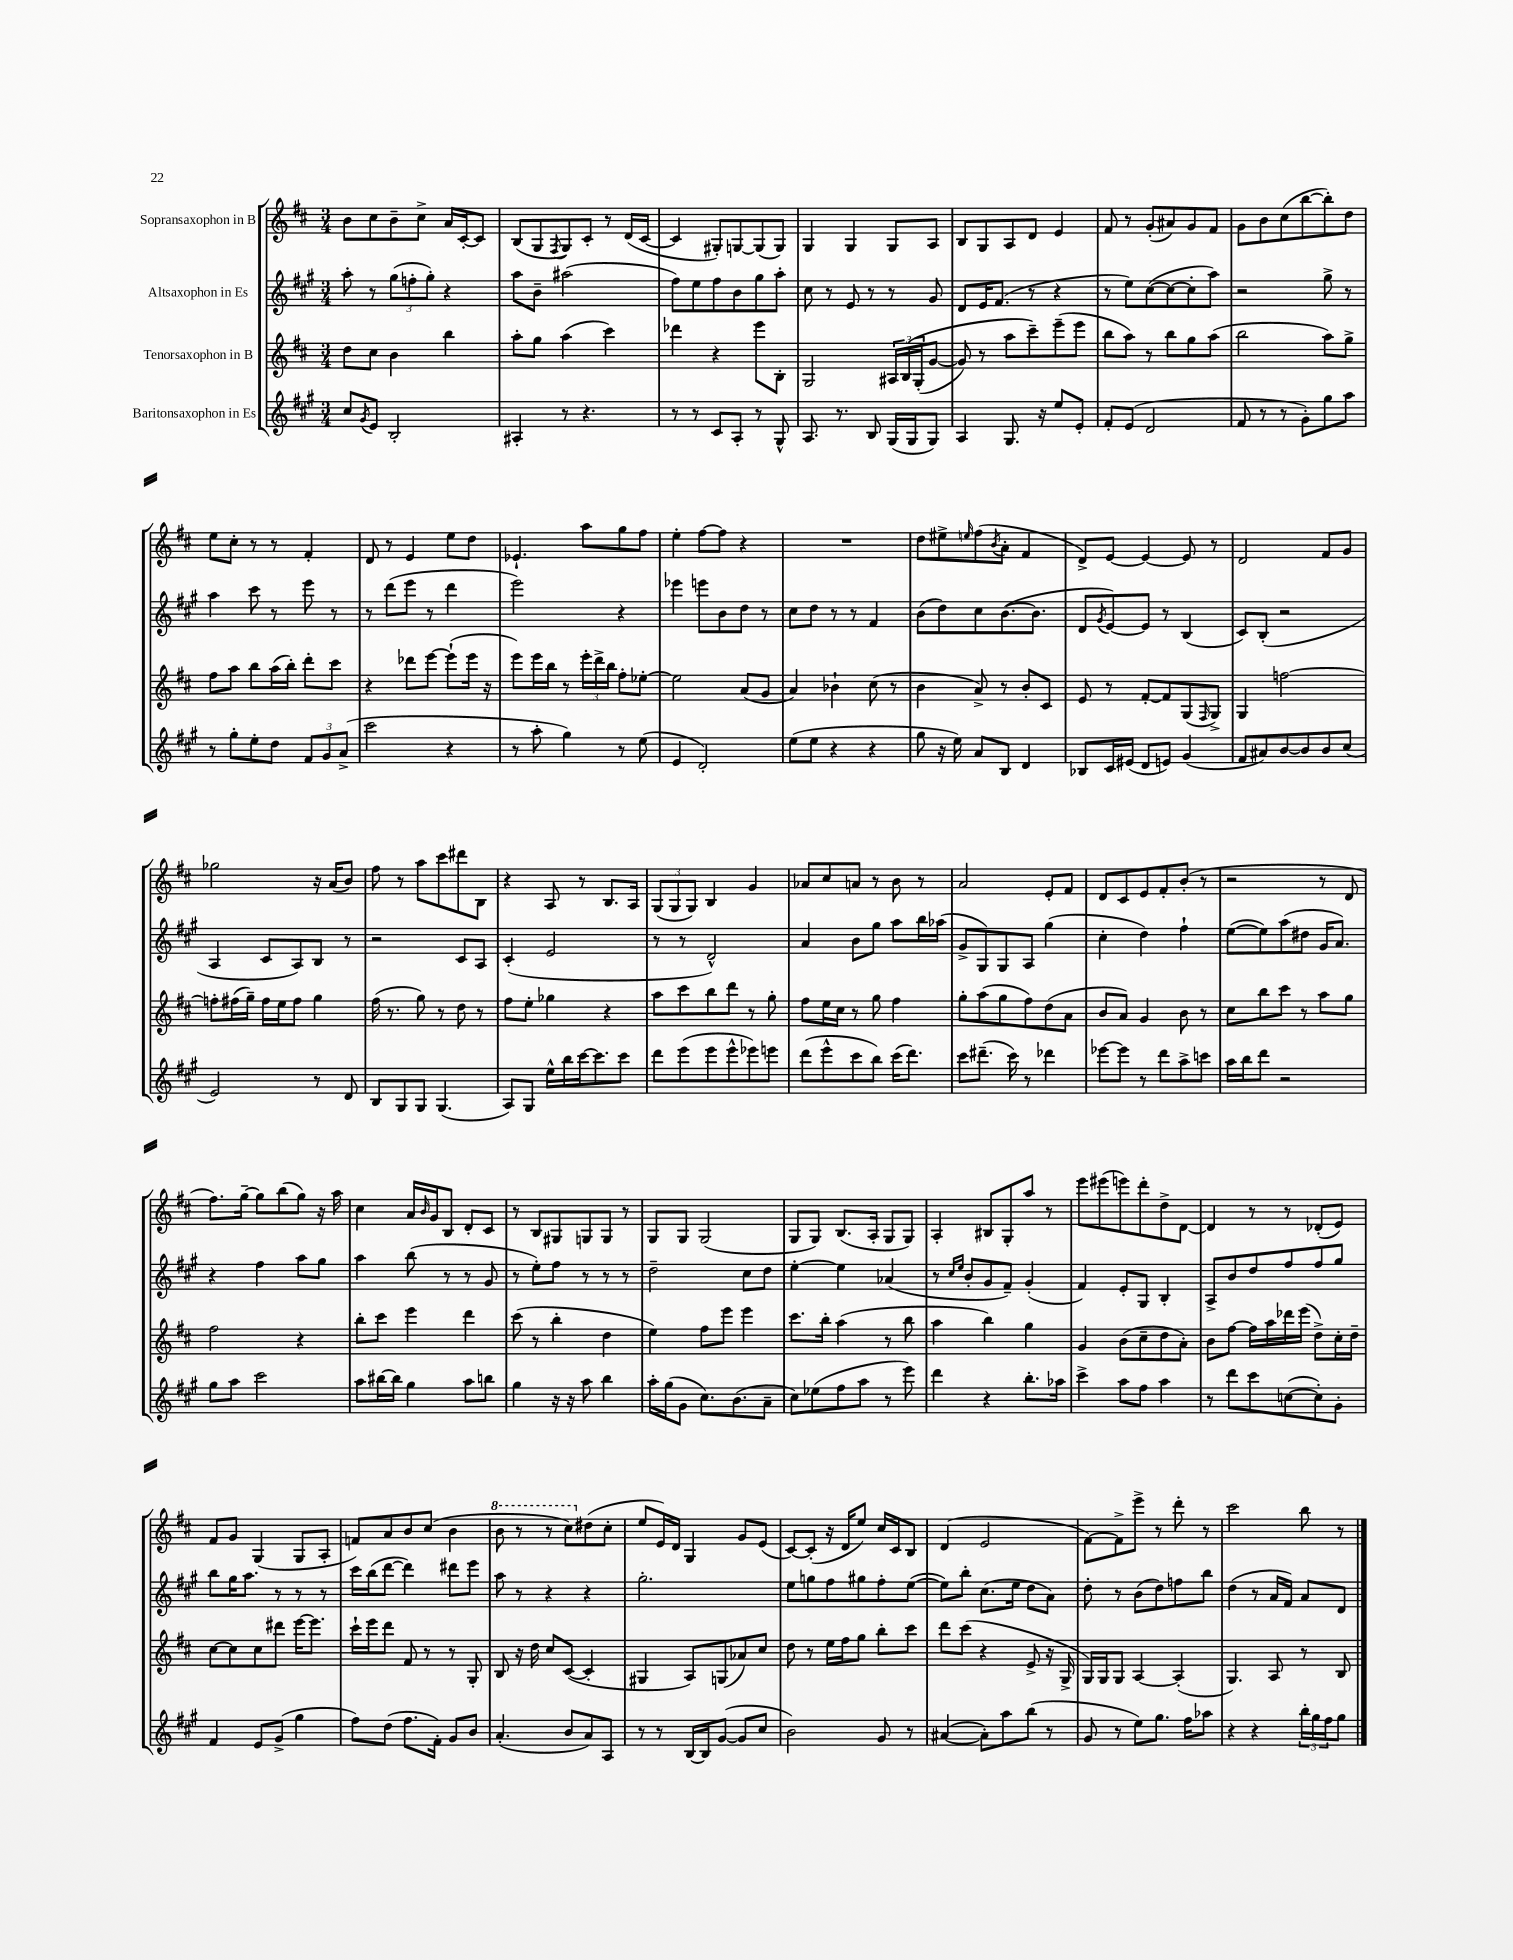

**kern	**kern	**kern	**kern
*staff4	*staff3	*staff2	*staff1
*clefG2	*clefG2	*clefG2	*clefG2
*k[f#c#g#]	*k[f#c#]	*k[f#c#g#]	*k[f#c#]
*M3/4	*M3/4	*M3/4	*M3/4
8cc#/L	8dd\L	8aa'\	8b\L
8qg#/	.	.	.
8e/J	8cc#\J	8r	8cc#\
2B'/	4b\	(12gg#\L	8b~\
.	.	12ff'\	.
.	.	.	8cc#^\J
.	.	12gg#'\J)	.
.	4bb\	4r	16a/LL
.	.	.	[16c#'/J
.	.	.	8c#/]J
=	=	=	=
4A#'/	8aa'\L	8aa\L	(8B/L
.	8gg\J	8b~\J	8G/
.	.	.	8qF#/
8r	(4aa\	(2aa#\	8G/)
4.r	.	.	8c#'/J
.	4ccc#\)	.	8r
.	.	.	(16d/LL
.	.	.	[16c#/JJ
=	=	=	=
8r	4ddd-\	8ff#\L)	4c#/]
8r	.	8ee\	.
8c#/L	4r	8ff#\	8G#'/L)
8A'/J	.	8b\	[8G/
8r	8eee\L	8gg#\	(8G/]
8G#^^/	8B'\J	8aa'\J	8G/J)
=	=	=	=
8.A/	2G/	8cc#\	4G/
.	.	8r	.
8.r	.	.	.
.	.	8e/	4G/
8B/	.	8r	.
(16G#/LL	24A#/LL	8r	8G/L
.	&(24B/	.	.
16G#/J	.	.	.
.	(24G'/J	.	.
8G#/J)	[8g/J	8g#/	8A/J
=	=	=	=
4A/	8g/])	8d/L	8B/L
.	8r	16e/K	8G/
.	.	(8.f#/J	.
8.G#/	8aa\L	.	8A/
.	8ccc#~\&)	8r	8d/J
16r	.	.	.
8ee/L	(8eee~\	4r	4e/
8e'/J	8eee\J	.	.
=	=	=	=
8f#'/L	8bb\L	8r	8f#/
(8e/J	8aa\J)	8ee\L)	8r
2d/	8r	([8cc#\	(8g'/L
.	8bb\L	8cc#\_	8a#/)
.	8gg\	8cc#'\]	8g/
.	(8aa\J	8aa\J)	8f#/J
=	=	=	=
8f#/	2bb\	2r	8g\L
8r	.	.	8b\
8r	.	.	(8cc#\
8g#'\L)	.	.	[8bb\
8gg#\	8aa\L)	8gg#^\	8bb'\])
8aa\J	8gg^\J	8r	8dd\J
=	=	=	=
8r	8ff#\L	4aa\	8ee\L
8gg#'\L	8aa\J	.	8cc#'\J
8ee'\	8bb\L	8ccc#\	8r
8dd\J	(16aa\L	8r	8r
.	16bb'\JJ)	.	.
12f#/L	8ddd'\L	8eee\	4f#'/
12g#/	.	.	.
.	8ccc#\J	8r	.
(12a^/J	.	.	.
=	=	=	=
2ccc#\	4r	8r	8d/
.	.	(8ddd\L	8r
.	8ddd-\L	8eee\J	4e/
.	[8eee\J	8r	.
4r	(8eee`\]L	4ddd\	8ee\L
.	16eee\Jk	.	8dd\J
.	16r	.	.
=	=	=	=
8r	8eee\L)	2eee\)	4.e-`/
8aa'\	16eee\L	.	.
.	16bb\JJ	.	.
4gg#\)	8r	.	.
.	24eee'\LL	.	8aa\L
.	24ddd^\	.	.
.	24bb\JJ	.	.
8r	8ff#'\L	4r	8gg\
(8ee\	[8ee-'\J	.	8ff#\J
=	=	=	=
4e/	2ee-\]	4eee-\	4ee'\
2d'/)	.	8eee\L	[8ff#\L
.	.	8b\	8ff#\]J
.	(8a/L	8dd\J	4r
.	8g/J	8r	.
=	=	=	=
(8ee\L	4a/)	8cc#\L	2.r
8ee\J	.	8dd\J	.
4r	4b-`\	8r	.
.	.	8r	.
4r	(8cc#\	4f#/	.
.	8r	.	.
=	=	=	=
8gg#\	4b\	(8b\L	8dd\L
16r	.	8dd\)	8ee#^\
16ee\)	.	.	.
.	.	.	16qqee/
8a/L	8a^/)	8cc#\	(8ff#\
.	.	.	8qb/
8B/J	8r	([8.b\	8a'\J
4d/	8b'/L	.	4f#/
.	.	8.b\]J	.
.	8c#/J	.	.
=	=	=	=
8B-/L	8e/	8d/L	8d^/L)
.	.	8qg#/	.
16c#/L	8r	[8e/)	[8e/J
(16e#/JJ	.	.	.
8d/L	[8f#'/L	8e/]J	4e/_
8e/J)	8f#/]	8r	.
(4g#/	(8G/	(4B/	8e/]
.	16qqF#/	.	.
.	8G^/J)	.	8r
=	=	=	=
8f#/L	4G/	8c#/L)	2d/
8a#/)	.	(8B'/J	.
[8b/	[2ff\	2r	.
8b/]	.	.	.
8b/	.	.	8f#/L
(8cc#/J	.	.	8g/J
=	=	=	=
2e/)	8ff'\]L	4A/	2gg-\
.	(16ff#\L	.	.
.	16gg~\JJ)	.	.
.	16ff#\LL	8c#/L	.
.	16ee\J	.	.
.	8ff#\J	8A/)	.
8r	4gg\	8B/J	16r
.	.	.	(16a/LK
8d/	.	8r	8b/J)
=	=	=	=
8B/L	(16ff#\	2r	8ff#\
.	8.r	.	.
8G#/	.	.	8r
8G#/J	8gg\)	.	8aa\L
(4.G#/	8r	.	8ccc#\
.	8dd\	8c#/L	8ddd#\
.	8r	8A/J	8B\J
=	=	=	=
8A/L)	8ff#\L	(4c#'/	4r
8G#/J	8ee'\J	.	.
16ee^^\LL	4gg-\	2e/	8A/
16bb\	.	.	.
[16ccc#\J	.	.	8r
8.ccc#\]	.	.	.
.	4r	.	8.B/L
8ccc#\J	.	.	.
.	.	.	16A/Jk
=	=	=	=
8ddd\L	8aa\L	8r	(12G/L
.	.	.	12G/
(8eee\	8ccc#\	8r	.
.	.	.	12G/J)
8eee\	8bb\	2d^^/)	4B/
8eee^^\	8ddd\J	.	.
8eee-\)	8r	.	4g/
8eee\J	8gg'\	.	.
=	=	=	=
(8ddd\L	8ff#\L	4a/	8a-/L
8eee^^\	16ee\L	.	8cc#/
.	16cc#\JJ	.	.
8ccc#\	8r	8b\L	8a/J
8bb\J)	8gg\	8gg#\J	8r
(16ccc#\LK	4ff#\	8aa\L	8b\
8.ddd\J)	.	.	.
.	.	16bb\L	8r
.	.	(16aa-\JJ	.
=	=	=	=
8ccc#\L	8gg'\L	8g#^/L	2a/
(8.ddd#~\J	(8aa\	8G#/)	.
.	8gg\	8G#/	.
16ccc#\)	.	.	.
8r	8ff#\)	8A/J	.
4ddd-\	(8dd\	(4gg#\	8e'/L
.	8a\J	.	8f#/J
=	=	=	=
[8eee-\L	8b/L	4cc#'\	8d/L
8eee-\]J	8a/J)	.	8c#/
8r	4g/	4dd\)	8e/
8ddd\L	.	.	8f#'/
8aa^\	8b\	4ff#`\	(8b'/J
8ccc\J	8r	.	8r
=	=	=	=
16aa\LL	8cc#\L	([8ee\L	2r
16bb\J	.	.	.
8ddd\J	8bb\	8ee\])	.
2r	8ccc#\J	(8aa\	.
.	8r	8dd#\J	.
.	8aa\L	16g#/LK	8r
.	.	8.a/J)	.
.	8gg\J	.	8d/
=	=	=	=
8gg#\L	2ff#\	4r	8.ff#\L)
8aa\J	.	.	.
.	.	.	[16gg~\Jk
2ccc#\	.	4ff#\	8gg\]L
.	.	.	(8bb\
.	4r	8aa\L	8gg\J)
.	.	8gg#\J	16r
.	.	.	16aa\
=	=	=	=
8aa\L	8bb'\L	4aa\	4cc#\
[16bb#\L	8ccc#\J	.	.
16bb#\]JJ	.	.	.
4gg#\	4eee\	(8bb\	16a/LL
.	.	.	16qqb/
.	.	.	16g/J
.	.	8r	8B/J
8aa\L	4ddd\	8r	8d'/L
8bb\J	.	8g#/	8c#/J
=	=	=	=
4gg#\	(8ccc#\	8r	8r
.	8r	8ee'\L)	8B/L
16r	4bb'\	8ff#\J	8G#/
16r	.	.	.
8aa\	.	8r	8G/
4bb\	4dd\	8r	8G/J
.	.	8r	8r
=	=	=	=
16aa'\LL	4ee\)	2dd~\	8G/L
(16gg#\J	.	.	.
8g#\J	.	.	8G/J
8.cc#\L)	8ff#\L	.	(2G/
.	8eee\J	.	.
(8.b\	.	.	.
.	4eee\	8cc#\L	.
8a~\J	.	8dd\J	.
=	=	=	=
8cc#\L)	8.ccc#\L	[4ee'\	8G/L
(8ee-\	.	.	8G/J)
.	16bb'\Jk	.	.
8ff#\	(4aa\	4ee\]	(8.B/L
8aa\J	.	.	.
.	.	.	16A'/Jk
8r	8r	(4a-/	8G/L
8eee\)	8bb\	.	8G/J)
=	=	=	=
4ddd\	4aa\	8r	4A'/
.	.	16qqcc#/LL	.
.	.	16qqee/JJ	.
.	.	8b'/L	.
4r	4bb\)	8g#/	8B#/L
.	.	8f#~/J)	8G'/
8.bb'\L	4gg\	(4g#'/	8aa/J
.	.	.	8r
16aa-\Jk	.	.	.
=	=	=	=
4ccc#^\	4g/	4f#/)	8eee\L
.	.	.	(8eee#\
8aa\L	(8b\L	8e'/L	8eee\)
8ff#\J	8cc#~\	8G#/J	8ddd'\
4aa\	8dd\	4B'/	8dd^\
.	8a'\J)	.	[8d\J
=	=	=	=
8r	8b\L	8A^/L	4d/]
8ddd\L	[8ff#\J	8b/	.
8ccc#\	16ff#\]LL	8dd/	8r
.	16aa\	.	.
([8cc\	16ddd-\	8ff#/	8r
.	(16eee\JJ	.	.
8cc'\])	8dd^\L)	8ff#/	(8d-'/L
8g#'\J	16cc#'\L	8gg#/J	8e/J)
.	16dd~\JJ	.	.
=	=	=	=
4f#/	[8cc#\L	8bb\L	8f#/L
.	8cc#\]	16gg#\K	8g/J
.	.	8.aa\J	.
8e/L	8cc#\	.	(4G/
(8g#^/J	8ddd#\J	8r	.
4gg#\	[16eee\LK	8r	8G/L
.	8.eee\]J	.	.
.	.	8r	8A'/J
=	=	=	=
8ff#\L)	16ccc#`\LL	16ccc#\LL	8f/L)
.	16eee\J	(16bb\J	.
(8dd\J	8ddd\J	[8ddd\J	8a/
8.ff#\L	8f#/	4ddd\])	8b/
.	8r	.	(8cc#/J
16f#'\Jk)	.	.	.
8g#/L	8r	8ddd#\L	4b\
8b/J	8G'/	8eee\J	.
=	=	=	=
(4.a'/	8B/	8aa\	8bb\
.	16r	8r	8r
.	16dd\	.	.
.	8cc#/L	4r	8r
8b/L	([8c#/J	.	8ccc#\L)
8a/)	4c#'/]	4r	(8dd#\
8A/J	.	.	8cc#'\J
=	=	=	=
8r	4G#/	2.gg#'\	8ee/L
8r	.	.	16e/L)
.	.	.	16d/JJ
[16B/LL	8A/L)	.	4G/
16B/]J	.	.	.
([8g#/J	(8G/	.	.
8g#/]L	8a-/)	.	8g/L
8cc#/J	8cc#/J	.	(8e/J
=	=	=	=
2b\)	8dd\	8ee\L	[8c#/L)
.	8r	8gg\	(8c#'/]J
.	16ee\LL	8ff#\	16r
.	16ff#\J	.	16d/LK
.	8gg\J	8gg#\	8ee/J)
8g#/	8bb'\L	8ff#'\	16cc#/LL
.	.	.	16c#/J
8r	8ccc#\J	([8ee\J	8B/J
=	=	=	=
([4a#/	8ddd\L	8ee\]L)	(4d/
.	(8ccc#\J	8bb'\J	.
8a#'\]L)	4r	(8.cc#\L	2e/
8aa\	.	.	.
.	.	16ee\Jk	.
(8bb\J	8e^/	8dd\L	.
8r	16r	8a\J)	.
.	16G^/	.	.
=	=	=	=
8g#/	16G/LL)	8dd'\	[8f#\L)
.	16G/J	.	.
8r	8G/J	8r	8f#^\]
8ee\L)	[4A/	(8b\L	8eee^\J
8.gg#\J	.	8dd\)	8r
.	(4A'/]	8ff\	8ddd'\
16ff#\LK	.	.	.
8aa-\J	.	8bb\J	8r
=	=	=	=
4r	4.G/)	(4dd\	2ccc#\
4r	.	8r	.
.	8A/	16a/LL	.
.	.	16f#/JJ)	.
24bb'\LL	8r	8a/L	8bb\
24gg#\	.	.	.
24ff#\J	.	.	.
8gg#\J	8B/	8d/J	8r
==	==	==	==
*-	*-	*-	*-
